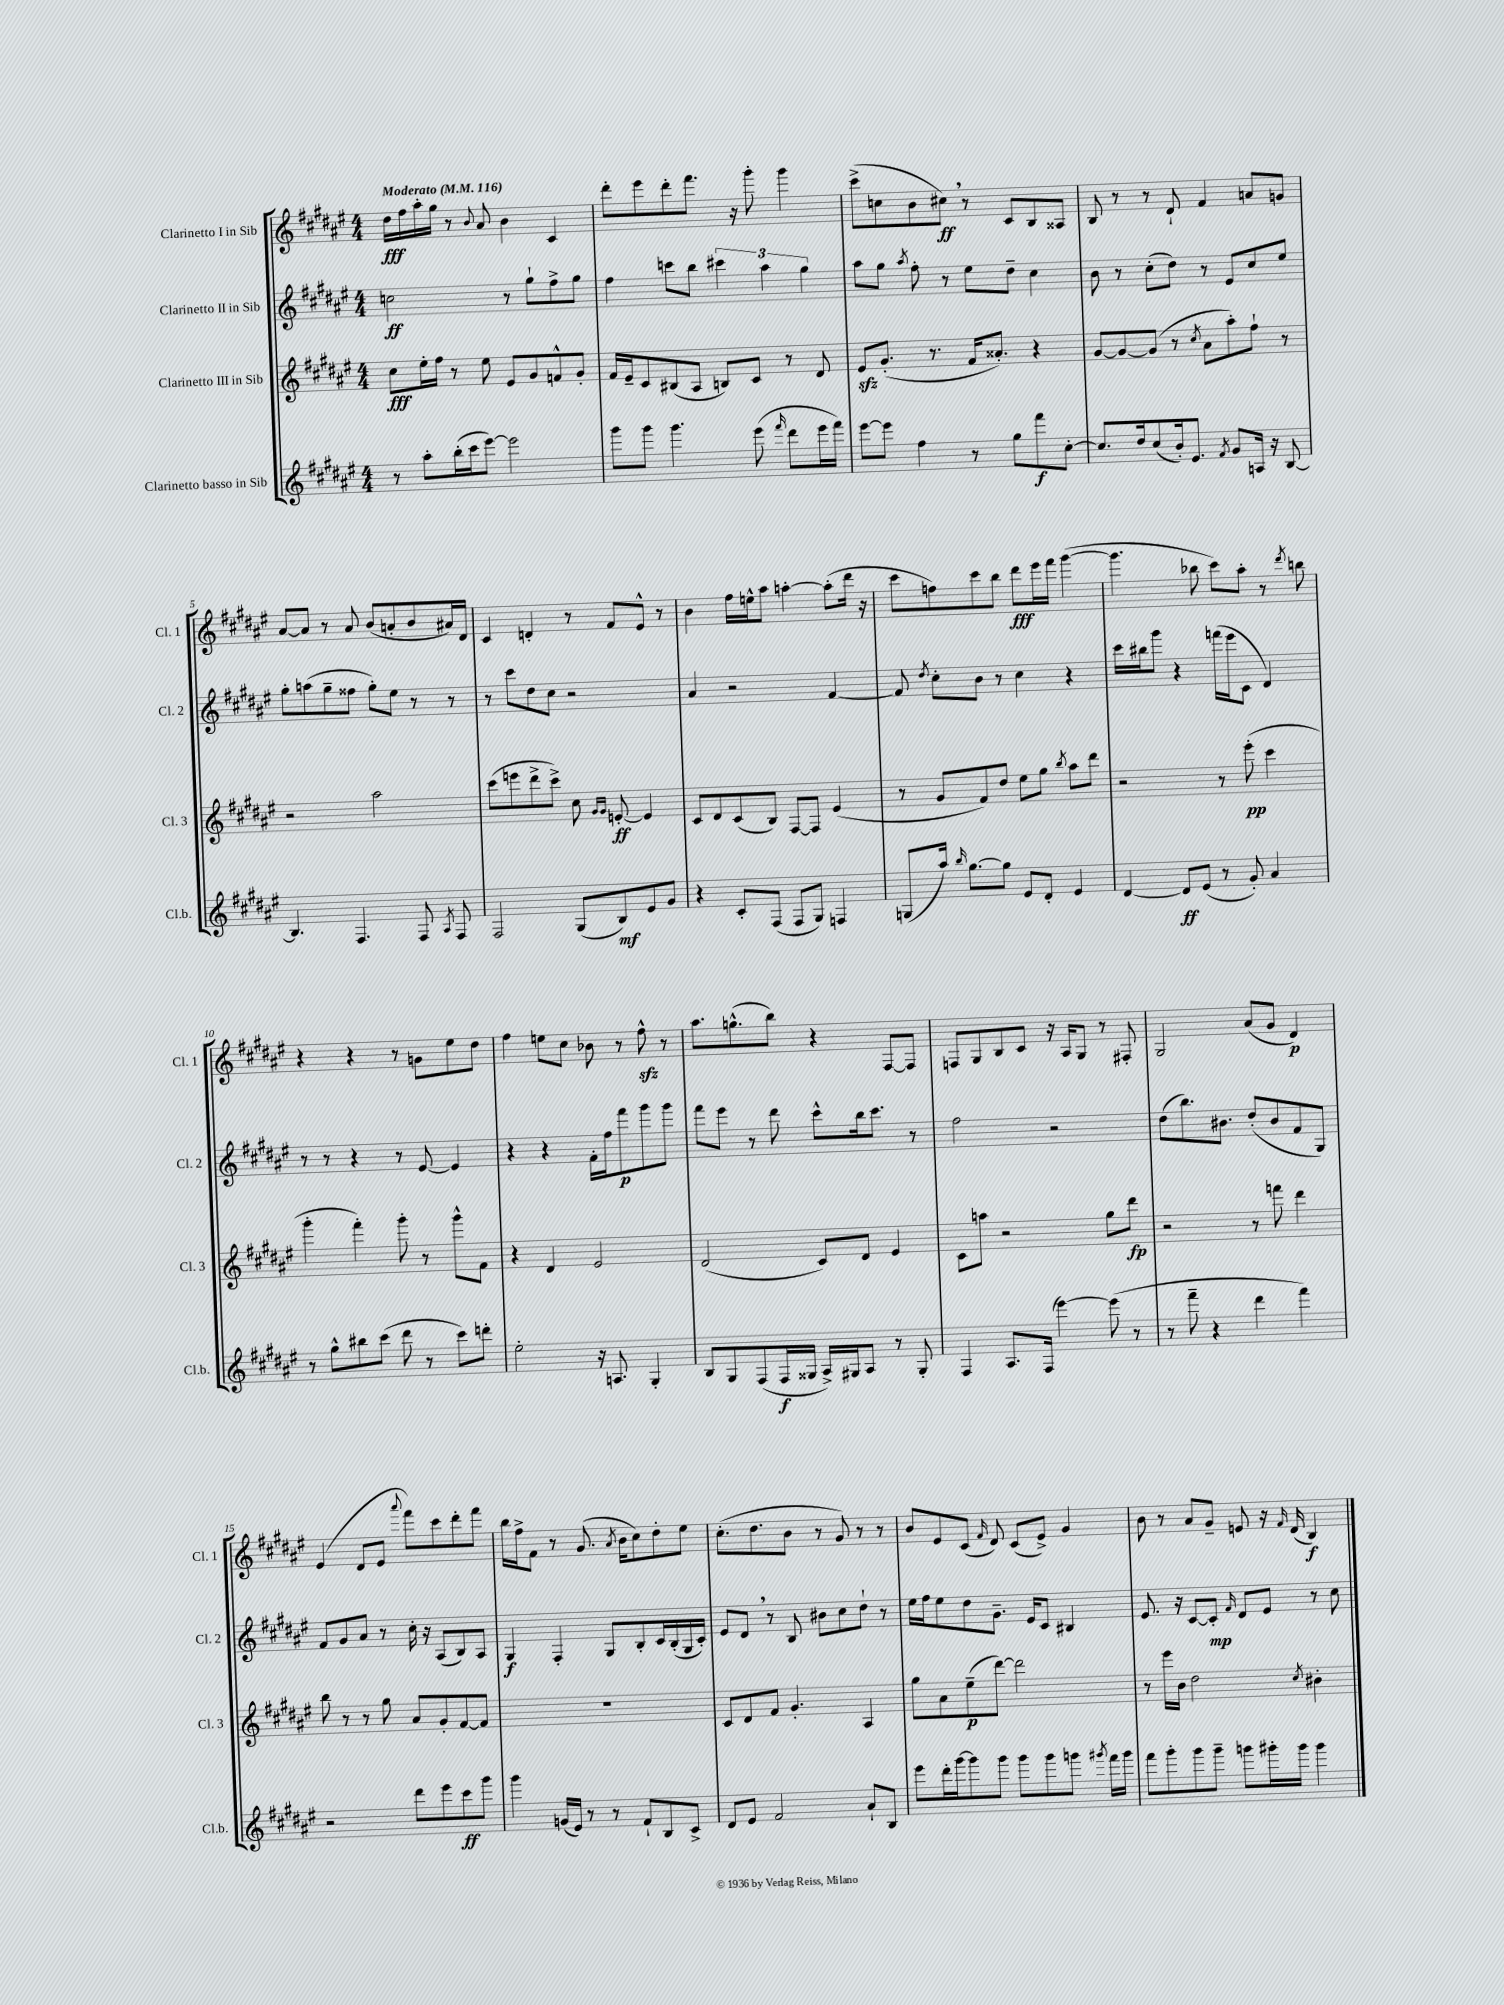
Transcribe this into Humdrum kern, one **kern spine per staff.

**kern	**dynam	**kern	**dynam	**kern	**dynam	**kern	**dynam
*part4	*part4	*part3	*part3	*part2	*part2	*part1	*part1
*staff4	*staff4	*staff3	*staff3	*staff2	*staff2	*staff1	*staff1
*I"Clarinetto basso in Sib	*	*I"Clarinetto III in Sib	*	*I"Clarinetto II in Sib	*	*I"Clarinetto I in Sib	*
*I'Cl.b.	*	*I'Cl. 3	*	*I'Cl. 2	*	*I'Cl. 1	*
*clefG2	*	*clefG2	*	*clefG2	*	*clefG2	*
*k[f#c#g#d#a#e#]	*	*k[f#c#g#d#a#e#]	*	*k[f#c#g#d#a#e#]	*	*k[f#c#g#d#a#e#]	*
*M4/4	*	*M4/4	*	*M4/4	*	*M4/4	*
*MM116	*	*MM116	*	*MM116	*	*MM116	*
=1	=1	=1	=1	=1	=1	=1	=1
!	!	!	!	!	!	!LO:TX:a:B:t=Moderato	!
8r	.	8cc#\L	fff	2ccn\	ff	16dd#\LL	fff
.	.	.	.	.	.	16ff#\	.
8aa#'\L	.	16ee#'\L	.	.	.	16aa#'\	.
.	.	16ff#\JJ	.	.	.	16gg#\JJ	.
(16bb'\L	.	8r	.	.	.	8r	.
16ccc#\J	.	.	.	.	.	.	.
.	.	.	.	.	.	8qqb/	.
[8eee#\J)	.	8ee#\	.	.	.	8a#/	.
2eee#\]	.	8e#/L	.	8r	.	4b\	.
.	.	8g#/	.	8gg#`\L	.	.	.
.	.	8fn^^/	.	8ff#^\	.	4c#/	.
.	.	8g#'/J	.	8gg#\J	.	.	.
=2	=2	=2	=2	=2	=2	=2	=2
8ggg#\L	.	16f#/LL	.	4ff#\	.	8ddd#'\L	.
.	.	16e#~/J	.	.	.	.	.
8ggg#\J	.	8c#/	.	.	.	8eee#\	.
4.ggg#\	.	(8B#X/	.	8cccn\L	.	8ddd#'\	.
.	.	8A#/J	.	8bb\J	.	8.fff#\J	.
.	.	8Bn/L)	.	6ccc#X\	.	.	.
.	.	.	.	.	.	16r	.
(8eee#\	.	8c#/J	.	.	.	8ggg#'\	.
.	.	.	.	6aa#\	.	.	.
16qqfff#/	.	.	.	.	.	.	.
8ddd#\L	.	8r	.	.	.	4ggg#\	.
.	.	.	.	6gg#\	.	.	.
16eee#\L	.	8d#/	.	.	.	.	.
16fff#\JJ)	.	.	.	.	.	.	.
=3	=3	=3	=3	=3	=3	=3	=3
[8eee#\L	.	8e#zz/L	.	8aa#\L	.	(8ccc#^\L	.
8eee#\J]	.	(8.g#'/J	.	8gg#\J	.	8ccn\	.
.	.	.	.	8qaa#/	.	.	.
4ff#\	.	.	.	8ff#'\	.	8b\	.
.	.	8.r	.	.	.	.	.
.	.	.	.	8r	.	8cc#X,\J)	ff
8r	.	16f#/KL	.	8ee#\L	.	8r	.
.	.	8.a##X'/J)	.	.	.	.	.
8gg#\L	.	.	.	8dd#~\J	.	8c#/L	.
8fff#\	f	4r	.	4cc#\	.	8B/	.
[8cc#'\J	.	.	.	.	.	8A##X/J	.
=4	=4	=4	=4	=4	=4	=4	=4
8.cc#/L]	.	[8g#/L	.	8b\	.	8B/	.
.	.	8g#/_	.	8r	.	8r	.
16dd#/k	.	.	.	.	.	.	.
(8cc#/	.	(8g#/J]	.	(8cc#'\L	.	8r	.
16b'/k)	.	8r	.	8dd#\J)	.	8d#`/	.
8.e#/J	.	.	.	.	.	.	.
.	.	8qcc#/	.	.	.	.	.
.	.	8a#\L	.	8r	.	4f#/	.
8qf#/	.	.	.	.	.	.	.
8g#/L	.	8aa#'\)	.	8e#/L	.	.	.
16An/Jk	.	8ff#`\J	.	8cc#/	.	8an/L	.
16r	.	.	.	.	.	.	.
[8B/	.	8r	.	8ee#/J	.	8gn/J	.
!!LO:LB:g=z
=5	=5	=5	=5	=5	=5	=5	=5
4.B/]	.	2r	.	8gg#'\L	.	[8a#/L	.
.	.	.	.	(8aan\	.	8a#/J]	.
.	.	.	.	8gg#~\	.	8r	.
4.F#/	.	.	.	8ff##X\J	.	8a#/	.
.	.	2aa#\	.	8gg#'\L)	.	(8b/L	.
.	.	.	.	8ee#\J	.	8an'/	.
8F#/	.	.	.	8r	.	8b/	.
8qA#/	.	.	.	.	.	.	.
8F#/	.	.	.	8r	.	16a#X/L)	.
.	.	.	.	.	.	16d#/JJ	.
=6	=6	=6	=6	=6	=6	=6	=6
2F#/	.	(8ccc#\L	.	8r	.	4c#/	.
.	.	8eeen\	.	8ccc#\L	.	.	.
.	.	8ddd#^\	.	8dd#\	.	4dn'/	.
.	.	8ccc#^\J)	.	8cc#\J	.	.	.
(8G#/L	.	8cc#\	.	2r	.	8r	.
.	.	16qqg#/LL	.	.	.	.	.
.	.	16qqg#/JJ	.	.	.	.	.
8B/)	mf	[8en'/	ff	.	.	8f#/L	.
8e#/	.	4e/]	.	.	.	8e#^^/J	.
8g#/J	.	.	.	.	.	8r	.
=7	=7	=7	=7	=7	=7	=7	=7
4r	.	8c#/L	.	4a#/	.	4b\	.
.	.	8d#/	.	.	.	.	.
8c#'/L	.	(8c#/	.	2r	.	16ff#\LL	.
.	.	.	.	.	.	16een^^\J	.
(8F#/J	.	8B/J)	.	.	.	8aa#\J	.
8F#/L	.	[8F#/L	.	.	.	[4aan'\	.
8G#/J)	.	8F#/J]	.	.	.	.	.
4Fn/	.	(4e#/	.	[4f#/	.	(8aa'\L]	.
.	.	.	.	.	.	16ddd#\Jk	.
.	.	.	.	.	.	16r	.
=8	=8	=8	=8	=8	=8	=8	=8
(8Gn/L	.	8r	.	8f#/]	.	8ccc#\L	.
.	.	.	.	8qdd#/	.	.	.
16aa#/Jk)	.	8g#/L	.	8cc#'\L	.	8ffn\)	.
16qqbb/	.	.	.	.	.	.	.
[8.gg#\L	.	.	.	.	.	.	.
.	.	8f#/)	.	8b\J	.	8ccc#\	.
8gg#\J]	.	8dd#/J	.	8r	.	8bb\J	.
8e#/L	.	8ee#\L	.	4cc#\	.	8ddd#\L	fff
8d#'/J	.	8gg#\J	.	.	.	16eee#\L	.
.	.	.	.	.	.	16fff#\JJ	.
.	.	8qbb/	.	.	.	.	.
4e#/	.	8aa#\L	.	4r	.	([4ggg#\	.
.	.	8ddd#\J	.	.	.	.	.
=9	=9	=9	=9	=9	=9	=9	=9
[4d#/	.	2r	.	16ccc#\LL	.	4.ggg#\]	.
.	.	.	.	16bb#X\J	.	.	.
.	.	.	.	8ggg#\J	.	.	.
8d#/L]	ff	.	.	4r	.	.	.
(8e#/J	.	.	.	.	.	8bb-X\	.
8r	.	8r	.	(16fffn\LL	.	8ccc#\L)	.
.	.	.	.	16eee#\J	.	.	.
8g#'/)	.	(8eee#'\	pp	8c#\J	.	8aa#'\J	.
4a#/	.	4ccc#\	.	4d#/)	.	8r	.
.	.	.	.	.	.	8qddd#/	.
.	.	.	.	.	.	8bbn\	.
!!LO:LB:g=z
=10	=10	=10	=10	=10	=10	=10	=10
8r	.	4ggg#'\	.	8r	.	4r	.
8gg#^^\L	.	.	.	8r	.	.	.
8bb#X\	.	4fff#'\)	.	4r	.	4r	.
(8ccc#\J	.	.	.	.	.	.	.
8ddd#\	.	8ggg#'\	.	8r	.	8r	.
8r	.	8r	.	[8e#/	.	8gn\L	.
8ccc#\L)	.	8ggg#^^\L	.	4e#/]	.	8ee#\	.
8dddn'\J	.	8f#\J	.	.	.	8dd#\J	.
=11	=11	=11	=11	=11	=11	=11	=11
2ee#'\	.	4r	.	4r	.	4ff#\	.
.	.	4d#/	.	4r	.	8een\L	.
.	.	.	.	.	.	8cc#\J	.
16r	.	2e#/	.	16f#'\LL	.	8b-X\	.
8.An/	.	.	.	16ff#\J	.	.	.
.	.	.	.	8fff#\	p	8r	.
4G#'/	.	.	.	8ggg#\	.	8ff#zz^^\	.
.	.	.	.	8ggg#\J	.	8r	.
=12	=12	=12	=12	=12	=12	=12	=12
8B/L	.	(2d#/	.	8fff#\L	.	8.aa#\L	.
8G#/	.	.	.	8eee#\J	.	.	.
.	.	.	.	.	.	(8.ggn^^\	.
(8F#/	.	.	.	8r	.	.	.
16F#/L	f	.	.	8ddd#\	.	8bb\J)	.
16G##X/JJ	.	.	.	.	.	.	.
16A#^/LL)	.	8c#/L)	.	8ccc#^^\L	.	4r	.
16G#X/J	.	.	.	.	.	.	.
8A#/J	.	8d#/J	.	16bb\k	.	.	.
.	.	.	.	8.ccc#\J	.	.	.
8r	.	4e#/	.	.	.	[8F#/L	.
8G#'/	.	.	.	8r	.	8F#/J]	.
=13	=13	=13	=13	=13	=13	=13	=13
4F#/	.	8c#\L	.	2ff#\	.	8Fn/L	.
.	.	8aan\J	.	.	.	8G#/	.
8.A#/L	.	2r	.	.	.	8B/	.
.	.	.	.	.	.	8c#/J	.
(16F#/Jk	.	.	.	.	.	.	.
[4eee#\)	.	.	.	2r	.	16r	.
.	.	.	.	.	.	16A#/KL	.
.	.	.	.	.	.	8G#/J	.
(8eee#\]	.	8gg#\L	.	.	.	8r	.
8r	.	8ddd#\J	fp	.	.	8F#X'/	.
=14	=14	=14	=14	=14	=14	=14	=14
8r	.	2r	.	(8dd#\L	.	2G#/	.
8fff#~\	.	.	.	8.bb\)	.	.	.
4r	.	.	.	.	.	.	.
.	.	.	.	8.b#X\J	.	.	.
4ddd#\	.	8r	.	(8dd#'/L	.	(8a#/L	.
.	.	8fffn\	.	8b#/	.	8g#/J	.
4fff#\)	.	4ddd#\	.	8f#/	.	4d#/)	p
.	.	.	.	8G#/J)	.	.	.
!!LO:LB:g=z
=15	=15	=15	=15	=15	=15	=15	=15
2r	.	8bb\	.	8f#/L	.	(4e#/	.
.	.	8r	.	8g#/	.	.	.
.	.	8r	.	8a#/J	.	8d#/L	.
.	.	8gg#\	.	8r	.	8e#/J	.
.	.	.	.	.	.	8qqaaa#/	.
8ddd#\L	.	8a#/L	.	16cc#'\	.	8fff#\L)	.
.	.	.	.	16r	.	.	.
8eee#\	.	8g#'/	.	(8A#/L	.	8ccc#\	.
8ccc#\	ff	[8f#/	.	8B/)	.	8ddd#'\	.
8ggg#\J	.	8f#/J]	.	8A#/J	.	8fff#\J	.
=16	=16	=16	=16	=16	=16	=16	=16
4ggg#\	.	1r	.	4G#/	f	16bb\LL	.
.	.	.	.	.	.	16ff#^\J	.
.	.	.	.	.	.	8f#\J	.
(16gn/LL	.	.	.	4F#'/	.	8r	.
16e#/JJ)	.	.	.	.	.	.	.
8r	.	.	.	.	.	(8.g#/	.
8r	.	.	.	8G#/L	.	.	.
.	.	.	.	.	.	8qa#/	.
.	.	.	.	.	.	16b\KL	.
8f#`/L	.	.	.	8B'/	.	8cc#\)	.
8B/	.	.	.	16c#/L	.	8dd#'\	.
.	.	.	.	(16B'/	.	.	.
8c#^/J	.	.	.	16G#/	.	8ee#\J	.
.	.	.	.	16c#'/JJ)	.	.	.
=17	=17	=17	=17	=17	=17	=17	=17
8d#/L	.	8c#/L	.	8e#/L	.	(8.cc#'\L	.
8e#/J	.	8d#/	.	8d#,/J	.	.	.
.	.	.	.	.	.	8.dd#\	.
2f#/	.	8f#/J	.	8r	.	.	.
.	.	4.g#'/	.	8B/	.	8b\J	.
.	.	.	.	8b#X\L	.	8r	.
.	.	.	.	8cc#\	.	8g#/)	.
8a#`/L	.	4A#/	.	8dd#`\J	.	8r	.
8B/J	.	.	.	8r	.	8r	.
=18	=18	=18	=18	=18	=18	=18	=18
8eee#\L	.	8gg#\L	.	16ee#\LL	.	8b/L	.
.	.	.	.	16ff#\J	.	.	.
16ddd#'\L	.	8a#\	.	8ee#\	.	8e#/	.
[16ggg#\J	.	.	.	.	.	.	.
8ggg#\]	.	(8ee#~\	p	8dd#\	.	(8c#/J	.
.	.	.	.	.	.	16qqf#/	.
8ggg#\J	.	[8ddd#\J)	.	8.g#~\J	.	8d#/)	.
8ggg#\L	.	2ddd#\]	.	.	.	(8c#/L	.
.	.	.	.	16e#/KL	.	.	.
8ggg#\	.	.	.	8c#/J	.	8e#^/J)	.
8gggn\J	.	.	.	4B#X/	.	4g#/	.
8qggg#X/	.	.	.	.	.	.	.
16fff#\LL	.	.	.	.	.	.	.
16ggg#\JJ	.	.	.	.	.	.	.
=19	=19	=19	=19	=19	=19	=19	=19
8fff#\L	.	8r	.	8.e#/	.	8b\	.
8ggg#'\	.	16eee#\LL	.	.	.	8r	.
.	.	16b\JJ	.	16r	.	.	.
8ggg#\	.	2dd#\	.	[8c#/L	.	8a#/L	.
8ggg#~\J	.	.	.	8c#'/J]	mp	8g#~/J	.
.	.	.	.	16qqf#/	.	.	.
8gggn\L	.	.	.	8d#/L	.	8en/	.
16ggg#X'\L	.	.	.	8e#/J	.	16r	.
.	.	.	.	.	.	16qqf#/	.
16ggg#\JJ	.	.	.	.	.	(16d#/	.
.	.	8qcc#/	.	.	.	.	.
4ggg#\	.	4b#X'\	.	8r	.	4B/)	f
.	.	.	.	8cc#\	.	.	.
==	==	==	==	==	==	==	==
*-	*-	*-	*-	*-	*-	*-	*-
